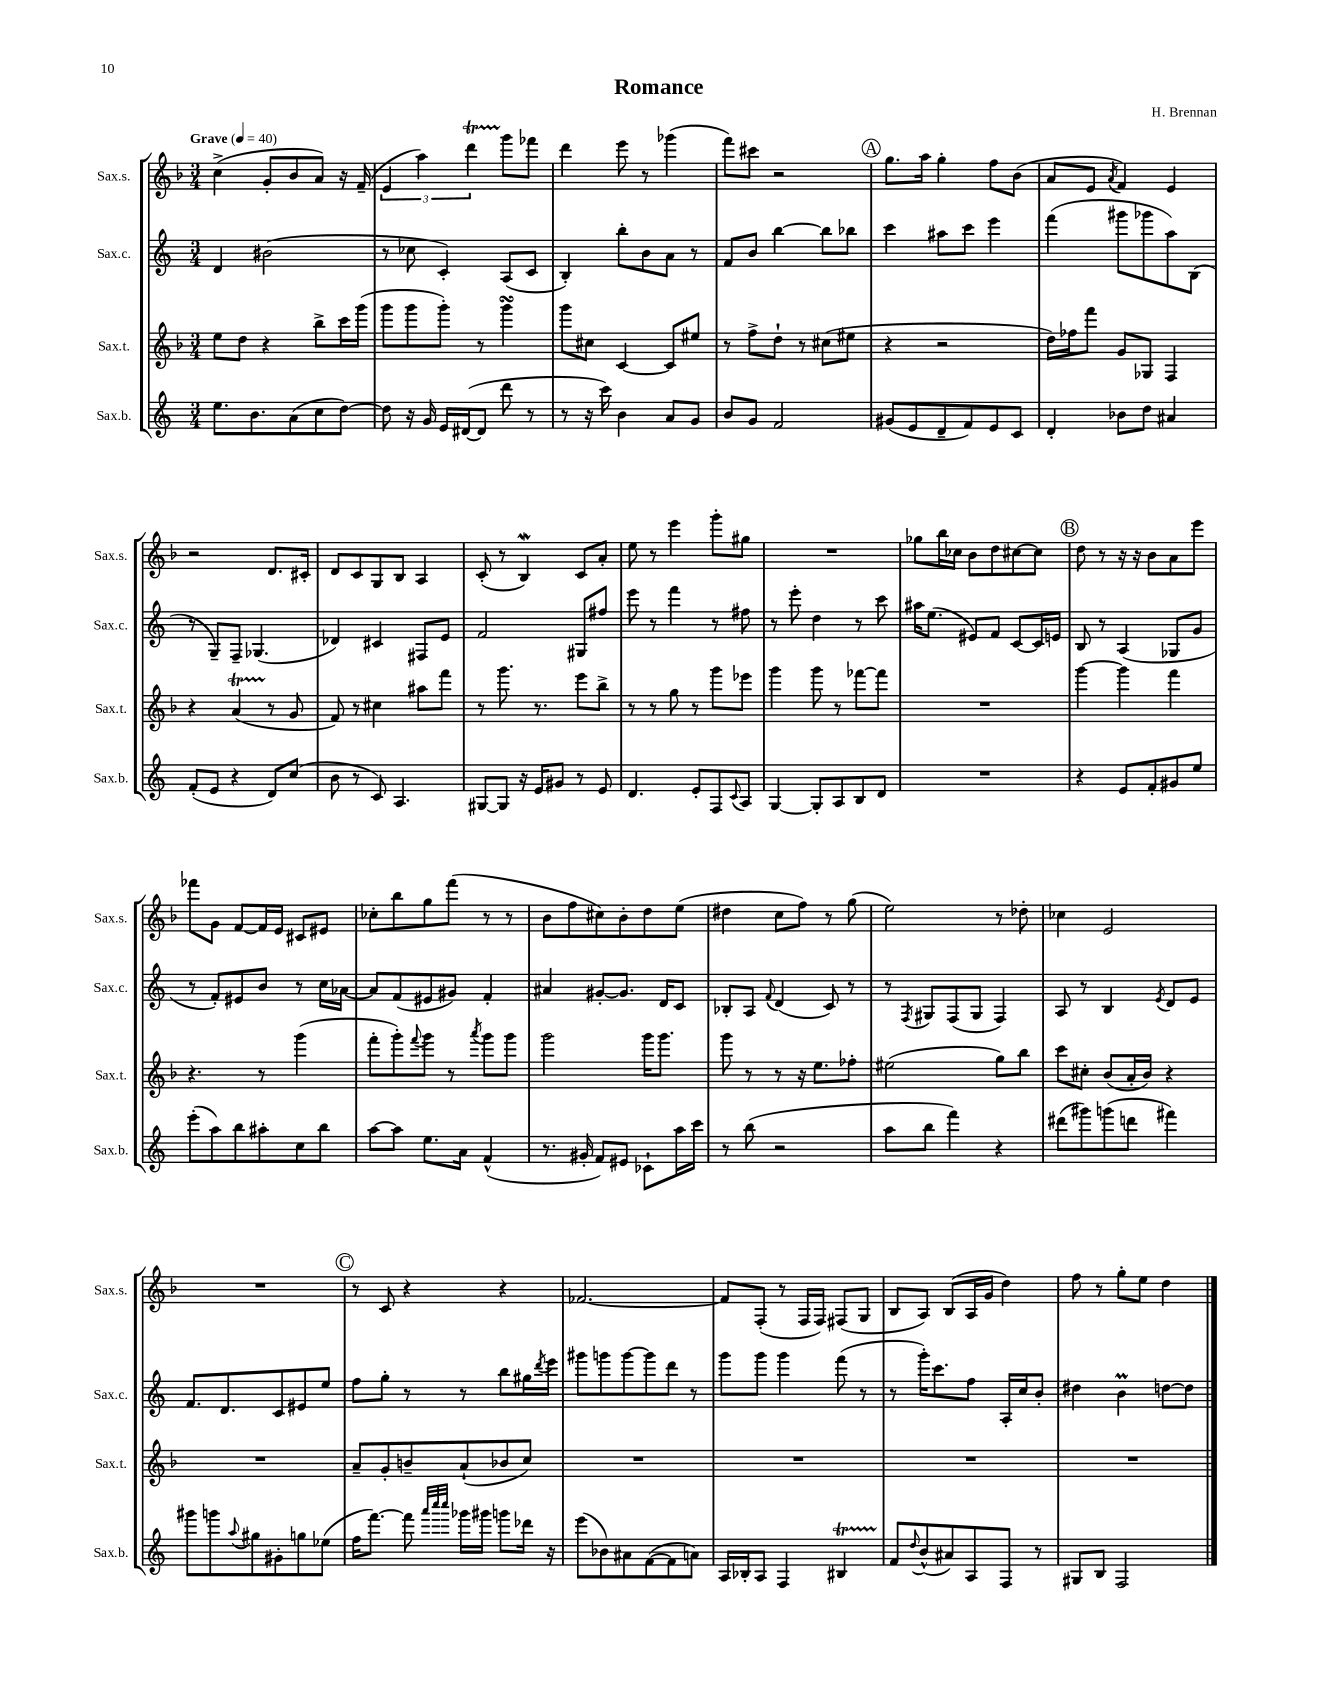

**kern	**kern	**kern	**kern
*part4	*part3	*part2	*part1
*staff4	*staff3	*staff2	*staff1
*I"Sax.b.	*I"Sax.t.	*I"Sax.c.	*I"Sax.s.
*I'Sax.b.	*I'Sax.t.	*I'Sax.c.	*I'Sax.s.
*clefG2	*clefG2	*clefG2	*clefG2
*k[]	*k[b-]	*k[]	*k[b-]
*M3/4	*M3/4	*M3/4	*M3/4
*MM40	*MM40	*MM40	*MM40
=1	=1	=1	=1
!	!	!	!LO:TX:a:B:t=Grave
8.ee\L	8ee\L	4d/	(4cc^\
.	8dd\J	.	.
8.b\	.	.	.
.	4r	(2b#X\	8g'/L
(8a\	.	.	8b-/
8cc\	8bb-^\L	.	8a/J)
[8dd\J)	16ccc\L	.	16r
.	(16ggg\JJ	.	(16f~/
=2	=2	=2	=2
8dd\]	8ggg\L	8r	6e/
16r	8ggg\	8cc-X\	.
.	.	.	6aa\)
16g/	.	.	.
16e/LL	8ggg'\J)	4c'/)	.
([16d#X/J	.	.	.
.	.	.	6dddT\
8d#/J]	8r	.	.
8ddd\	4gggsSSS\	(8A/L	8ggg\L
8r	.	8c/J	8fff-X\J
=3	=3	=3	=3
8r	8ggg\L	4B'/)	4ddd\
16r	8cc#X\J	.	.
16ccc\)	.	.	.
4b\	[4c/	8bb'\L	8eee\
.	.	8b\	8r
8a/L	8c/L]	8a\J	(4ggg-X\
8g/J	8ee#X/J	8r	.
=4	=4	=4	=4
8b/L	8r	8f/L	8fff\L)
8g/J	8ff^\L	8b/J	8ccc#X\J
2f/	8dd`\J	[4bb\	2r
.	8r	.	.
.	(8cc#X\L	8bb\L]	.
.	8ee#X\J	8bb-X\J	.
!!LO:REH:place=s1:t=A
=5	=5	=5	=5
(8g#X/L	4r	4ccc\	8.gg\L
8e/	.	.	.
.	.	.	16aa\Jk
8d~/	2r	8aa#X\L	4gg'\
8f/)	.	8ccc\J	.
8e/	.	4eee\	8ff\L
8c/J	.	.	(8b-\J
=6	=6	=6	=6
4d'/	16dd\LL)	(4fff\	8a/L
.	16ff-X\J	.	.
.	8fff\J	.	8e/J
.	.	.	8qa/
8b-X\L	8g/L	8ggg#X\L	4f/)
8dd\J	8G-X/J	8ggg-X\	.
4a#X/	4F/	8aa\)	4e/
.	.	(8B\J	.
!!LO:LB:g=z
=7	=7	=7	=7
(8f'/L	4r	8r	2r
8e/J	.	8G~/L)	.
4r	(4at/	8F~/J	.
.	.	(4.G-X/	.
8d/L)	8r	.	8.d/L
(8cc/J	8g/	.	.
.	.	.	16c#X'/Jk
=8	=8	=8	=8
8b\	8f/)	4d-X/)	8d/L
8r	8r	.	8c/
8c/)	4cc#X\	4c#X/	8G/
4.A/	.	.	8B-/J
.	8aa#X\L	8F#X/L	4A/
.	8fff\J	8e/J	.
=9	=9	=9	=9
[8G#X/L	8r	2f/	(8c'/
8G#/J]	8.ggg\	.	8r
16r	.	.	4B-w/)
16e/KL	8.r	.	.
8g#X/J	.	.	.
8r	8eee\L	8G#X/L	8c/L
8e/	8bb-^\J	8ff#X/J	8a'/J
=10	=10	=10	=10
4.d/	8r	8eee\	8ee\
.	8r	8r	8r
.	8gg\	4fff\	4eee\
8e'/L	8r	.	.
8F/	8ggg\L	8r	8ggg'\L
8qqc/	.	.	.
8A/J	8eee-X\J	8ff#X\	8gg#X\J
=11	=11	=11	=11
[4G/	4ggg\	8r	2.r
.	.	8eee'\	.
8G'/L]	8ggg\	4dd\	.
8A/	8r	.	.
8B/	[8fff-X\L	8r	.
8d/J	8fff-\J]	8ccc\	.
=12	=12	=12	=12
2.r	2.r	16aa#X\KL	8gg-X\L
.	.	(8.ee\J	.
.	.	.	16bb-\L
.	.	.	16cc-X\JJ
.	.	8e#X/L)	8b-\L
.	.	8f/J	8dd\
.	.	[8c/L	[8cc#X\
.	.	16c/L]	8cc#\J]
.	.	16en/JJ	.
!!LO:REH:place=s1:t=B
=13	=13	=13	=13
4r	[4ggg\	8B/	8dd\
.	.	8r	8r
8e/L	4ggg\]	(4A/	16r
.	.	.	16r
8f'/	.	.	8b-\L
8g#X/	4fff\	8G-X/L	8a\
8ee/J	.	8g/J	8eee\J
!!LO:LB:g=z
=14	=14	=14	=14
(8eee'\L	4.r	8r	8fff-X\L
8aa\)	.	8f'/L)	8g\J
8bb\	.	8e#X/	[8f/L
8aa#X'\	8r	8b/J	16f/L]
.	.	.	16e/JJ
8cc\	(4ggg\	8r	8c#X/L
8bb\J	.	16cc\LL	8e#X/J
.	.	[16a-X\JJ	.
=15	=15	=15	=15
[8aa\L	8fff'\L	8a-/L]	8cc-X'\L
8aa\J]	8ggg'\)	(8f/	8bb-\
.	8qqfff/	.	.
8.ee\L	8ggg\J	8e#X/	8gg\
.	8r	8g#X/J)	(8fff\J
16a\Jk	.	.	.
.	8qaaa/	.	.
(4f^^/	8ggg\L	4f'/	8r
.	8ggg\J	.	8r
=16	=16	=16	=16
8.r	2ggg\	4a#X/	8b-\L
.	.	.	8ff\
16g#X'/	.	.	.
8f/L)	.	[8g#X'/L	8cc#X\)
8e#X/J	.	8.g#/J]	8b-'\
8c-X`\L	16ggg\KL	.	8dd\
.	8.ggg\J	16d/KL	.
16aa\L	.	8c/J	(8ee\J
16ccc\JJ	.	.	.
=17	=17	=17	=17
8r	8ggg\	8B-X'/L	4dd#X\
(8bb\	8r	8A/J	.
.	.	8qqf/	.
2r	8r	(4d/	8cc\L
.	16r	.	8ff\J)
.	8.ee\L	.	.
.	.	8c/)	8r
.	8ff-X'\J	8r	(8gg\
=18	=18	=18	=18
8aa\L	(2ee#X\	8r	2ee\)
.	.	8qF/	.
8bb\J	.	8G#X/L	.
4fff\)	.	(8F/	.
.	.	8G#/J	.
4r	8gg\L)	4F/)	8r
.	8bb-\J	.	8dd-X'\
=19	=19	=19	=19
(8ddd#X\L	8ccc\L	8A/	4cc-X\
8ggg#X\)	8cc#X'\J	8r	.
(8gggn\	(8b-/L	4B/	2e/
8dddn\J	16a'/L	.	.
.	16b-/JJ)	.	.
.	.	8qe/	.
4fff#X\)	4r	8d/L	.
.	.	8e/J	.
!!LO:LB:g=z
=20	=20	=20	=20
8ggg#X\L	2.r	8.f/L	2.r
8gggn\	.	.	.
.	.	8.d/	.
8qqaa/	.	.	.
8gg#X\	.	.	.
8g#X'\	.	8c/	.
8ggn\	.	8e#X/	.
(8ee-X\J	.	8ee/J	.
!!LO:REH:place=s1:t=C
=21	=21	=21	=21
16ff\KL	8a~/L	8ff\L	8r
[8.fff\J)	.	.	.
.	8g'/	8gg'\J	8c/
8fff\]	8bn~/	8r	4r
32qqaaa/LLL	.	.	.
32qqcccc/	.	.	.
32qqcccc/JJJ	.	.	.
16ggg-X\LL	(8a`/	8r	.
16ggg#X\JJ	.	.	.
8gggn\L	8b-X/	8bb\L	4r
16ddd-X\Jk	8cc/J)	16gg#X\L	.
.	.	8qddd/	.
16r	.	16eee\JJ	.
=22	=22	=22	=22
(8eee\L	2.r	8ggg#X\L	[2.f-X/
8b-X\)	.	8gggn\	.
8a#X\	.	[8ggg\	.
([8f\	.	8ggg\]	.
8f\]	.	8ddd\J	.
8an\J)	.	8r	.
=23	=23	=23	=23
16A/LL	2.r	8ggg\L	8f-/L]
16B-X'/J	.	.	.
8A/J	.	8ggg\J	(8F'/J
4F/	.	4ggg\	8r
.	.	.	16F/LL
.	.	.	16F/JJ)
4B#Xt/	.	(8fff\	(8F#X/L
.	.	8r	8G/J
=24	=24	=24	=24
8f/L	2.r	8r	8B-/L
8qqdd/	.	.	.
(8b^^/	.	16ggg'\KL)	8A/J)
.	.	8.ccc\	.
8a#X/)	.	.	(8B-/L
8A/	.	8ff\J	16A/L
.	.	.	16g/JJ
8F/J	.	16A'/LL	4dd\)
.	.	16cc/J	.
8r	.	8b'/J	.
=25	=25	=25	=25
8G#X/L	2.r	4dd#X\	8ff\
8B/J	.	.	8r
2F/	.	4bm\	8gg'\L
.	.	.	8ee\J
.	.	[8ddn\L	4dd\
.	.	8dd\J]	.
==	==	==	==
*-	*-	*-	*-
